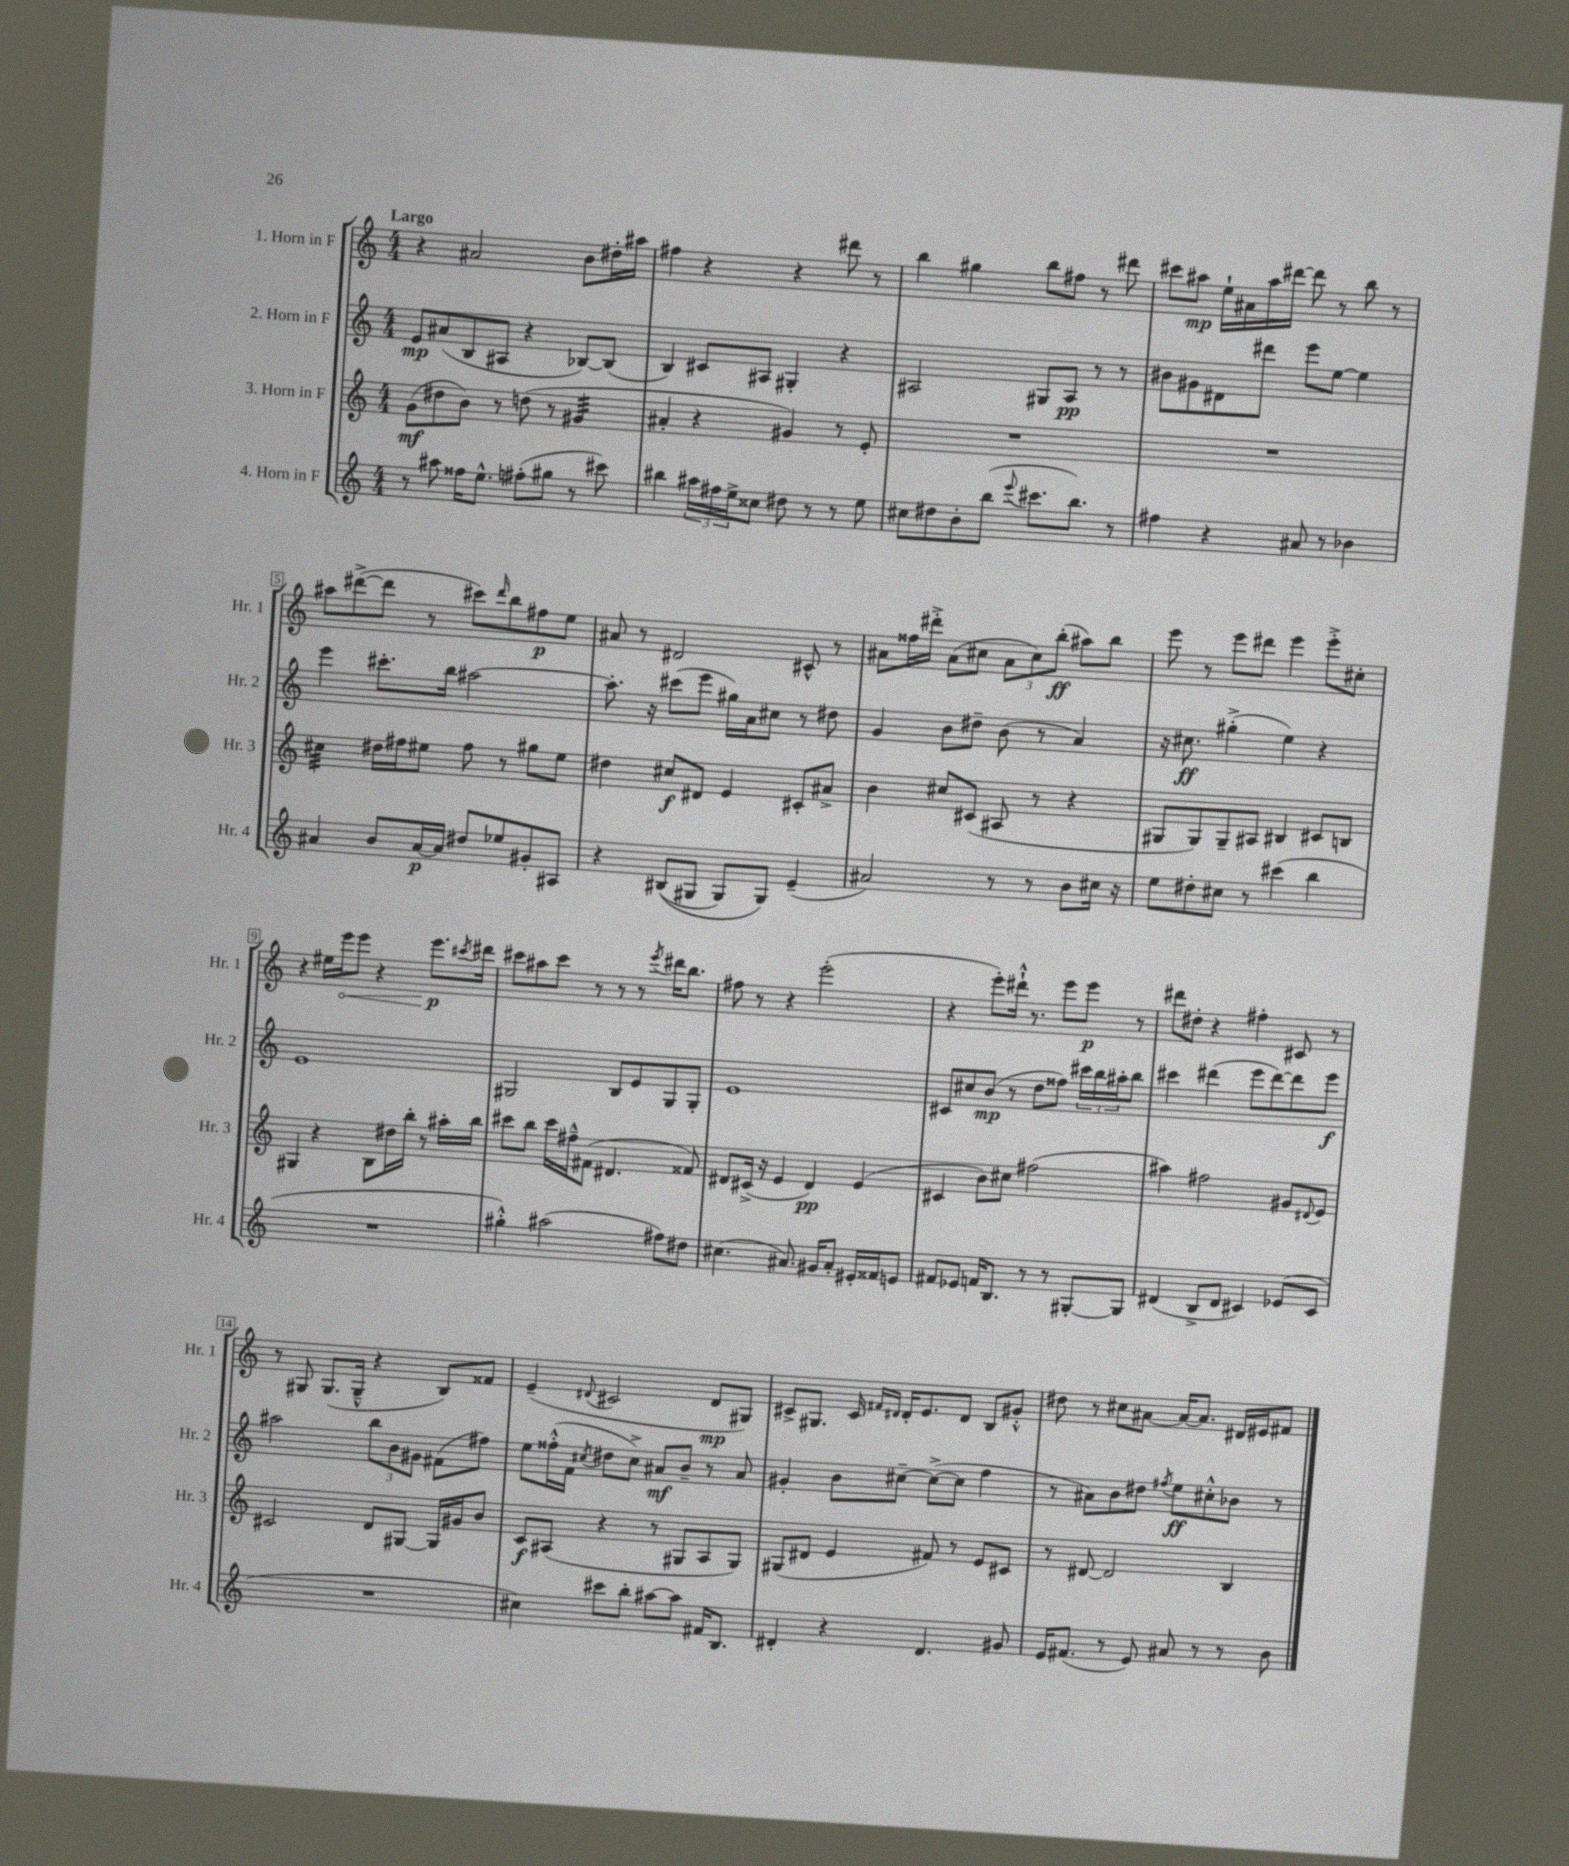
<<
\new StaffGroup <<
\new Staff = "s0" \with { instrumentName = "1. Horn in F" shortInstrumentName = "Hr. 1" } {
    \clef treble \key c \major \numericTimeSignature \time 4/4 \tempo "Largo"
    r4 ais'2 b'8 dis''16-. ais''16 |
    fis''4 r4 r4 dis'''8 r8 |
    b''4 gis''4 b''8 fis''8 r8 dis'''8 |
    cis'''8 ais''8\mp e''16-! ais'16 ais''16 dis'''16~ dis'''8 r8 b''8 r8 |
    ais''8 dis'''8~->( dis'''8 r8 cis'''8) \grace { dis'''16 } b''8 fis''8\p e''8 |
    ais'8 r8 dis'2 cis'8-^ r8 |
    ais'8 fisis''16 dis'''16-.-> ais'8( cis''8 \tuplet 3/2 { ais'8 cis''8) b''8-.\ff( } ais''8) b''8 |
    e'''8 r8 e'''8 dis'''8 e'''4 e'''8-.-> cis''8-. |
    r4 eis''16 \once \override Hairpin.circled-tip = ##t e'''16\< e'''8 r4 e'''8.\p\! \acciaccatura { cis'''8 } dis'''16 |
    cis'''8 ais''8 cis'''8 r8 r8 r8 \acciaccatura { e'''8 } dis'''16 b''8. |
    fis''8 r8 r4 e'''2-.( |
    r4 e'''8-.) dis'''16-!-^ r8. e'''8 e'''8\p r8 |
    dis'''8 dis''8-. r4 fis''4-. cis'8 r8 |
    r8 gis8 gis8.( gis16---^ r4 b8) fisis'8 |
    e'4--( \appoggiatura { dis'8 } cis'2 dis'8\mp gis8) |
    cis'8-> gis8. cis'16 \grace { fis'16 dis'16 } dis'16-. e'8. dis'8 b8 gis'8-.-^ |
    dis''8 r8 cis''8 ais'8~ ais'16~ ais'8. dis'16 eis'16 fis'8 \bar "|." |
}
\new Staff = "s1" \with { instrumentName = "2. Horn in F" shortInstrumentName = "Hr. 2" } {
    \clef treble \key c \major \numericTimeSignature \time 4/4
    e'8\mp ais'8( b8 ais8 r4 bes8~) bes8( |
    b4) cis'8 ais8 gis4-. r4 |
    ais2 gis8 ais8\pp r8 r8 |
    bis'8 gis'8 dis'8 dis'''8 e'''8 e''8~ e''4 |
    e'''4 cis'''8.-. b''16 ais''2~ |
    ais''8.-. r16 cis'''8( e'''8 gis''16) a'16 cis''8 r8 dis''8 |
    g'4 b'8 dis''8-- b'8( r8 a'4) |
    r16 cis''8.\ff gis''4-.->( e''4) r4 |
    e'1 |
    gis2 b8 e'8 gis8 gis8-. |
    e'1 |
    cis'8 cis''8 b'8\mp( r8 d''8 fisis''8) \tuplet 3/2 { cis'''16 b''16 ais''16-. } b''8 |
    cis'''4 dis'''4( e'''8 dis'''8~) dis'''8 e'''8\f |
    ais''2 \tuplet 3/2 { b''8 b'8 gis'8 } fis'8( fis''8) |
    e''8 fisis''16-.-^( f'16 \acciaccatura { cis''8 } dis''8 cis''8->) ais'8\mf b'8-- r8 ais'8 |
    gis'4-. b'8 cis''8~-- cis''8~->( cis''8 f''4 |
    r8 ais'8) b'8 dis''8 \acciaccatura { fis''8 } e''8\ff cis''8-.-^ bes'8 r8 \bar "|." |
}
\new Staff = "s2" \with { instrumentName = "3. Horn in F" shortInstrumentName = "Hr. 3" } {
    \clef treble \key c \major \numericTimeSignature \time 4/4
    g'8\mf( dis''8 b'8) r8 d''8( r8 gis'4:32 |
    ais'4-. r4 gis'4) r8 e'8-. |
    R1 |
    R1 |
    cis''4:32 dis''16 fis''16 eis''8 fis''8 r8 gis''8 eis''8 |
    dis''4 cis''8\f dis'8 e'4 cis'8-. ais'8-> |
    b'4 cis''8 cis'8( ais8 r8 r4 |
    gis8 gis8) gis8-- ais8 bis4 cis'8 b8 |
    gis4 r4 b8 dis''16 b''16-. r8 ais''16-. b''16 |
    cis'''8 b''8 cis'''16 fis''16---^ fis'8( dis'4. fisis'8) |
    dis'8 cis'16->( r16 e'4 dis'4\pp) e'4( |
    cis'4 b'8) cis''8 fis''2( |
    ais''4) fis''2 gis'8 \appoggiatura { dis'8 } e'8 |
    cis'2 d'8 gis8~ gis16 gis'16 b'8 |
    c'8\f ais8( r4 r8 gis8 ais8 gis8) |
    gis8( dis'8 e'4 fis'8) r8 e'8 cis'8 |
    r8 dis'8~ dis'2 b4 \bar "|." |
}
\new Staff = "s3" \with { instrumentName = "4. Horn in F" shortInstrumentName = "Hr. 4" } {
    \clef treble \key c \major \numericTimeSignature \time 4/4
    r8 ais''8 fisis''16 e''8.-^ fis''8-.( gis''8 r8 cis'''8) |
    bis''4 \tuplet 3/2 { ais''16 fis''16 e''16-> } cisis''8 dis''8 r8 r8 e''8 |
    cis''8 dis''8 b'8-. b''8( \appoggiatura { e'''8 } cis'''8. b''8.) r8 |
    fis''4 r4 ais'8 r8 bes'4 |
    ais'4 b'8 ais'16~\p ais'16 dis''8 ees''8 gis'8-. ais8 |
    r4 bis8(\( gis8 gis8) gis8\) e'4--( |
    ais'2) r8 r8 b'8 cis''16 r16 |
    e''8 dis''8-. cis''8 r8 cis'''4( b''4 |
    R1 |
    gis''4-.-^) ais''2( fis''8) dis''8 |
    cis''4.( ais'8.) gis'16 ais'8-. eis'16-. fisis'16 e'8 |
    fis'8 ees'8 f'16 b8. r8 r8 gis8~-. gis8 |
    dis'4( b8-> dis'8 cis'4) ees'8( cis'8 |
    R1 |
    cis''4) cis'''8 b''8-. ais''8~ ais''8 fis'16 b8. |
    dis'4-. r4 dis'4. gis'8 |
    e'16 fis'8.( r8 e'8) ais'8 r8 r8 b'8 \bar "|." |
}
>>
>>
\layout { \context { \Score \override BarNumber.stencil = #(make-stencil-boxer 0.1 0.3 ly:text-interface::print) } }
